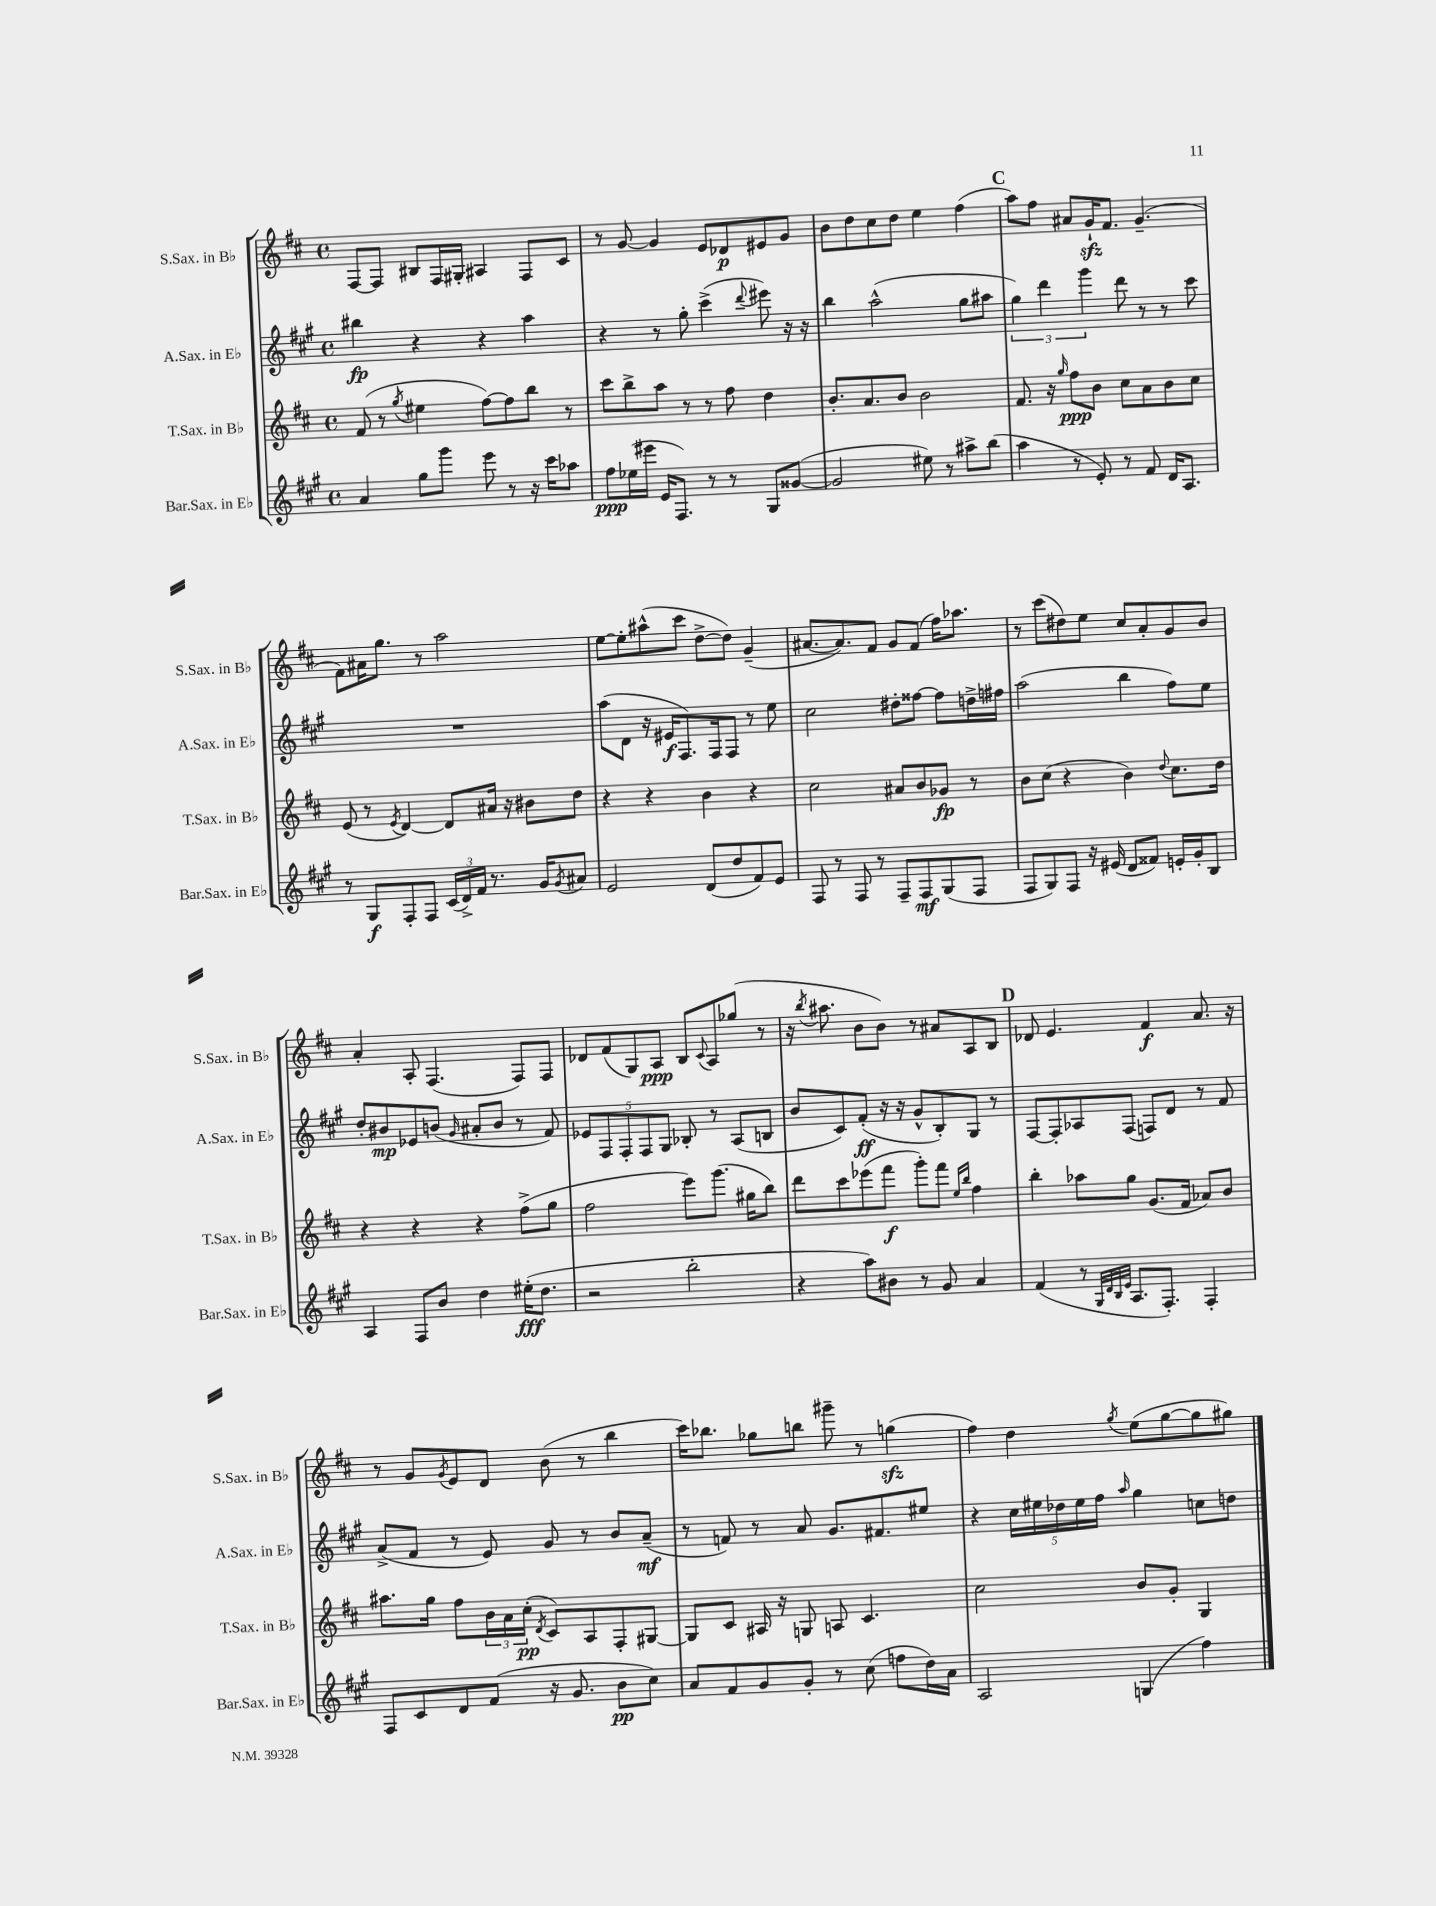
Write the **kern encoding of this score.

**kern	**kern	**kern	**kern
*staff4	*staff3	*staff2	*staff1
*clefG2	*clefG2	*clefG2	*clefG2
*k[f#c#g#]	*k[f#c#]	*k[f#c#g#]	*k[f#c#]
*M4/4	*M4/4	*M4/4	*M4/4
*met(c)	*met(c)	*met(c)	*met(c)
4a	(8f#	4bb#	[8F#
.	8r	.	8F#]
.	8qgg	.	.
8gg#	4ee#	4r	8B#
8ggg#	.	.	16F#
.	.	.	16G#'
8eee	[8ff#)	4r	4A#
8r	8ff#]	.	.
16r	8bb	4aa	8F#
16ccc#	.	.	.
8aa-	8r	.	8c#
=	=	=	=
8ff#	8ccc#	4r	8r
(16ee-	8bb^	.	[8g
16eee#	.	.	.
16e	8aa	8r	4g]
8.F#)	.	.	.
.	8r	8gg#'	.
8r	8r	(4ccc#^	8e
8r	8ff#	.	8d-
.	.	8qqddd	.
8G#	4dd	8eee#)	8e#
([8g##	.	16r	8g
.	.	16r	.
=	=	=	=
2g##]	8.b'	4bb	8b
.	.	.	8dd
.	8.a	.	.
.	.	(2aa^^	8cc#
.	8b	.	8dd
8ee#)	2b	.	4ee
8r	.	.	.
8aa#^	.	8gg#	(4ff#
(8bb	.	8aa#	.
=	=	=	=
4aa	8.f#	6gg#)	8aa)
.	.	.	8ff#
.	.	6ddd	.
.	16r	.	.
.	16qqgg	.	.
8r	8ff#	.	8a#
.	.	6ggg#	.
8e')	8b	.	16g`
.	.	.	8.f#
8r	8cc#	8ddd	.
8f#	8a	8r	(4.g~
16d	8b	8r	.
8.A	.	.	.
.	8cc#	8ccc#	.
=	=	=	=
8r	(8e	1r	8f#)
8G#	8r	.	16a#
.	.	.	8.gg
.	8qe	.	.
8F#'	[4d)	.	.
8F#	.	.	8r
(24c#	8d]	.	2aa
24d^)	.	.	.
24f#	.	.	.
8.r	16a#	.	.
.	16r	.	.
.	8b#	.	.
16g#	.	.	.
8qg#	.	.	.
8a#	8dd	.	.
=	=	=	=
2e	4r	(8aa	[8ee
.	.	8d	8ee']
.	4r	16r	(8aa#^^
.	.	16e#	.
.	.	8.F#)	8ccc#
(8d	4b	.	[8dd^
.	.	16F#	.
8dd	.	8F#	8dd])
8f#)	4r	8r	(4g~
8e	.	8ee	.
=	=	=	=
8F#	2cc#	2cc#	[8.a#
8r	.	.	.
.	.	.	8.a#])
8F#	.	.	.
8r	.	.	8f#
8F#~	8a#	8dd#'	8g
8F#	8b	[8ff##	(8f#
(8G#	8g-	8ff##]	16ff#)
.	.	.	8.aa-
8F#	8r	16dd^	.
.	.	16ff#	.
=	=	=	=
8F#	8b	(2aa	8r
8G#)	(8cc#	.	(8ccc#
8F#	4r	.	8dd#)
16r	.	.	8ee
(16e#	.	.	.
8d	4b)	4bb	8cc#
8f##)	.	.	8a'
.	8qqdd	.	.
16e'	8.cc#	8ff#)	8g
16g#'	.	.	.
8B	.	8ee	8b
.	16dd	.	.
=	=	=	=
4A	4r	8dd'	4a'
.	.	8b#	.
8F#	4r	8e-	8A'
8b	.	(8b	(4.F#
.	.	16qqg#	.
4dd	4r	8a#'	.
.	.	8b	.
(16ee#'	(8ff#^	8r	8F#)
8.dd	.	.	.
.	8gg	8f#)	8F#
=	=	=	=
2r	2ff#	10e-	8d-
.	.	10F#	.
.	.	.	(8f#
.	.	10F#'	.
.	.	.	8G)
.	.	10F#	.
.	.	.	8A
.	.	10G#	.
2bb'	8eee)	8B-'	8B
.	.	.	8qqc#
.	(8.ggg	8r	8A
.	.	(8A	(8gg-
.	16gg#	.	.
.	8bb)	8B	8r
=	=	=	=
4r	8ddd	8b	16r
.	.	.	8qbb
.	.	.	8.aa#
.	8ccc#	8c#)	.
8aa)	(8eee-	(8f#'	8b
8b#	8fff#	16r	8b)
.	.	16r	.
8r	8ggg')	8g#^^	8r
8g#	8fff#	8B')	8a#
.	16qqee	.	.
.	16qqbb	.	.
4a	4ff#	8G#	8A
.	.	8r	8B
=	=	=	=
(4f#	4bb'	[8F#	8d-
.	.	8F#']	4.e
8r	8aa-	8A-	.
32qqG#	.	.	.
32qqd	.	.	.
32qqB	.	.	.
32qqe	.	.	.
8.A	8gg	(8F#	.
.	(8.g	8F)	4f#
8.F#')	.	.	.
.	.	8d	.
.	16f#	.	.
4F#'	8a-)	8r	8.a
.	8b	8f#	.
.	.	.	16r
=	=	=	=
8F#	8.aa#	(8a^	8r
8c#	.	8f#	8g
.	16gg	.	.
.	.	.	8qg
8d	8ff#	8r	8e
(8f#	24b	8e)	8d
.	24a	.	.
.	(24cc#'	.	.
.	8qd	.	.
16r	8c#)	8g#	(8b
8.g#	.	.	.
.	8A	8r	8r
8b	8F#'	8b	4bb
8cc#)	[8G#	(8a~	.
=	=	=	=
8a	8G#]	8r	16ccc#)
.	.	.	8.bb-
8f#	8c#	8f)	.
8g#	16A#	8r	8gg-
.	16r	.	.
8g#'	8G	8a	8bb
8r	8A	8.g#	8ggg#~
(8cc#	4.c#	.	8r
.	.	8.f#	.
8ff	.	.	(4gg
16dd)	.	8ee#	.
16a	.	.	.
=	=	=	=
2A	2cc#	4r	4ff#)
.	.	20cc#	4dd
.	.	20ee#	.
.	.	20dd-	.
.	.	20ee#	.
.	.	20ff#	.
.	.	16qqaa	8qgg
(4G	8b	4gg#	(8ee
.	8g'	.	[8gg
4ff#)	4G	8cc	8gg]
.	.	8dd	8gg#)
==	==	==	==
*-	*-	*-	*-
